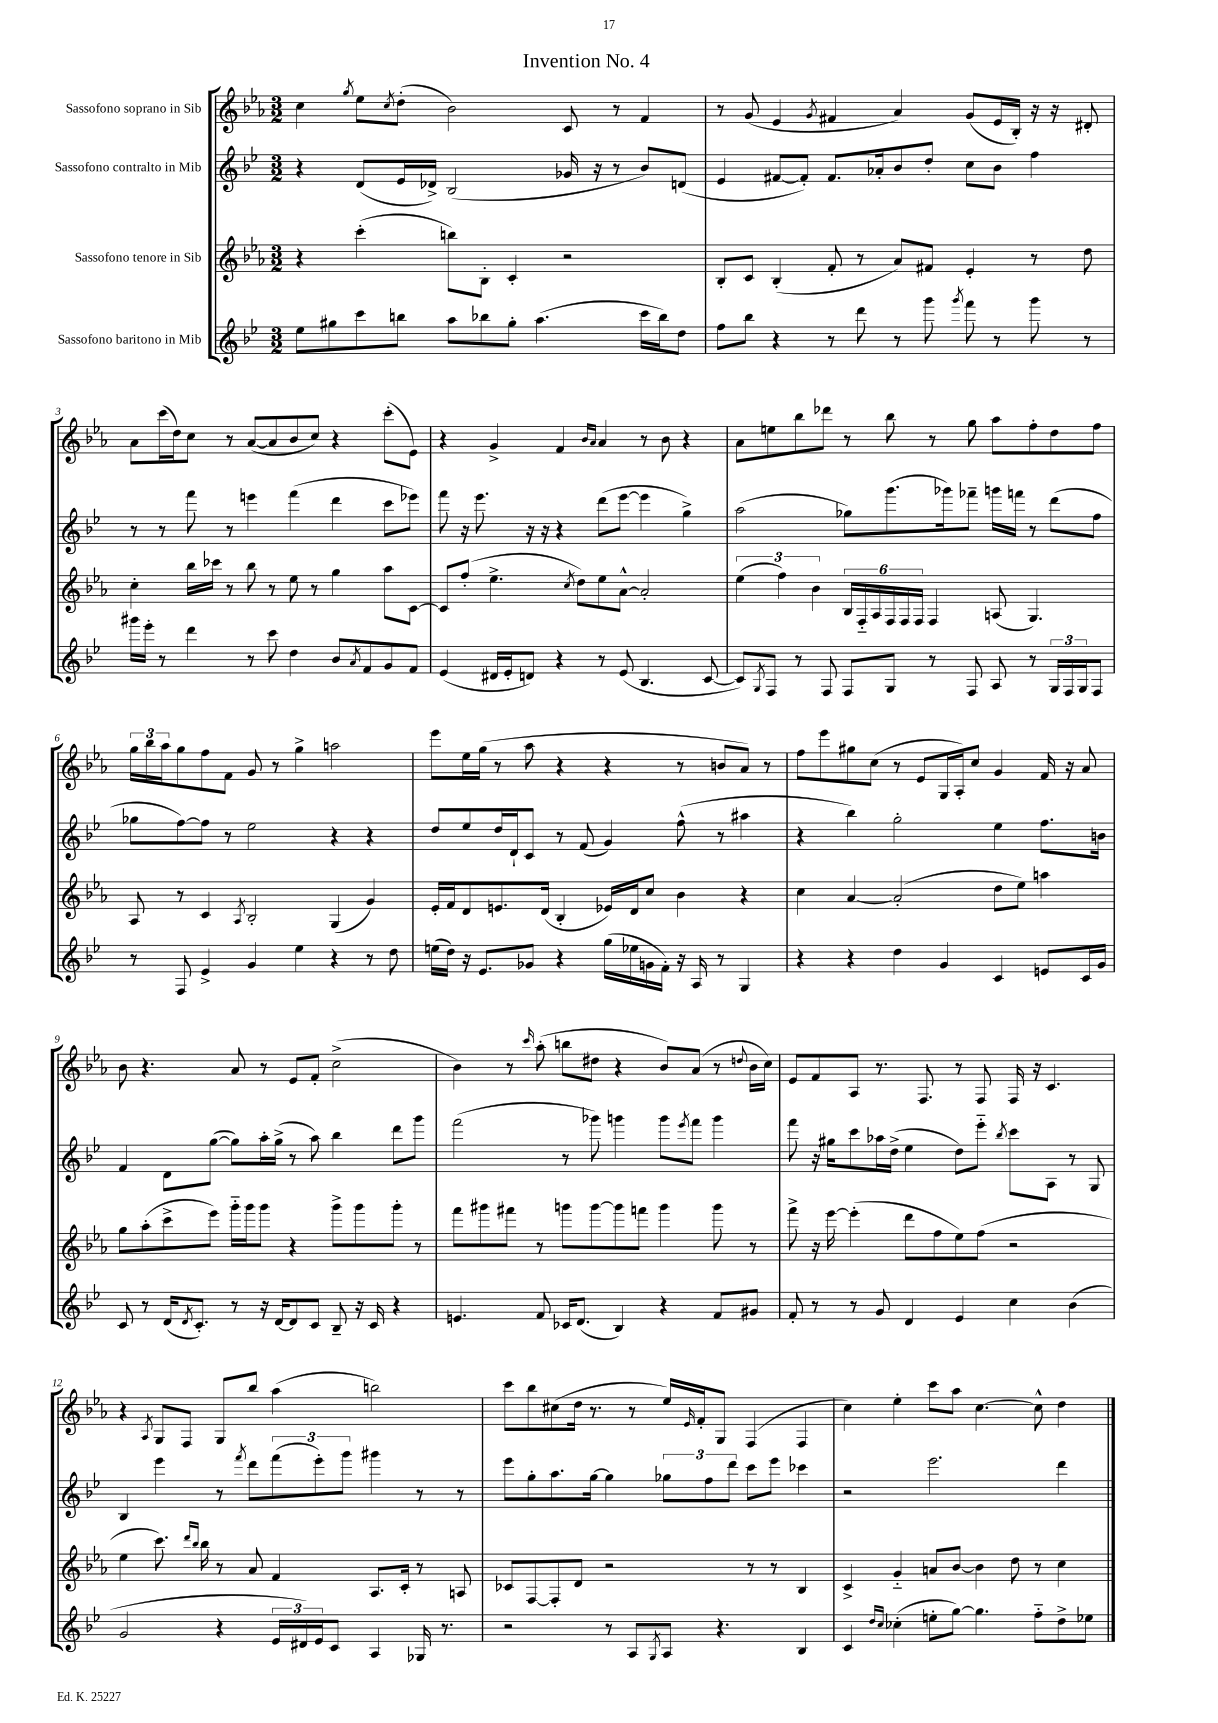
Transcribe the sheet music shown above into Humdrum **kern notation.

**kern	**kern	**kern	**kern
*part4	*part3	*part2	*part1
*staff4	*staff3	*staff2	*staff1
*I"Sassofono baritono in Mib	*I"Sassofono tenore in Sib	*I"Sassofono contralto in Mib	*I"Sassofono soprano in Sib
*clefG2	*clefG2	*clefG2	*clefG2
*k[b-e-]	*k[b-e-a-]	*k[b-e-]	*k[b-e-a-]
*M3/2	*M3/2	*M3/2	*M3/2
=1	=1	=1	=1
8ee-\L	4r	4r	4cc\
8gg#X\	.	.	.
.	.	.	8qgg/
8ccc\	(4ccc'\	(8d/L	8ee-\L
.	.	.	8qcc/
8bbn\J	.	16e-/L	(8dd'\J
.	.	16d-X^/JJ)	.
8aa\L	8bbn\L)	(2B-/	2b-\)
8bb-X\	8B-'\J	.	.
8gg#'\J	4c'/	.	.
(4.aa\	.	.	.
.	2r	16g-X/	8c/
.	.	16r	.
.	.	8r	8r
16ccc\LL	.	8b-/L)	4f/
16bb-\J)	.	.	.
8dd\J	.	(8dn/J	.
=2	=2	=2	=2
8ff\L	8B-'/L	4e-/	8r
8bb-\J	8c/J	.	(8g/
4r	(4B-'/	[8f#X/L	4e-/
.	.	8f#'/J])	.
.	.	.	8qg/
8r	8f'/	8.f#/L	4f#X/
8ddd\	8r	.	.
.	.	16a-X'/k	.
8r	8a-/L)	8b-/	4a-/)
8ggg\	8f#X/J	8dd'/J	.
8qggg/	.	.	.
8fff\	4e-'/	8cc\L	(8g/L
8r	.	8b-\J	16e-/L
.	.	.	16B-'/JJ)
8ggg\	8r	4ff\	16r
.	.	.	16r
8r	8dd\	.	8d#X'/
!!LO:LB:g=z
=3	=3	=3	=3
16ggg#X\LL	4cc'\	8r	8a-\L
16eee-'\JJ	.	.	.
8r	.	8r	(16ccc\L
.	.	.	16dd\J)
4ddd\	16bb-\LL	8fff\	8cc\J
.	16ccc-X\JJ	.	.
.	8r	8r	8r
8r	8bb-\	4eeen\	([8a-/L
8ccc\	8r	.	8a-/]
4dd\	8ee-\	(4fff\	8b-/
.	8r	.	8cc/J)
8b-/L	4gg\	4ddd\	4r
8qa/	.	.	.
8f/	.	.	.
8g/	8aa-\L	8ccc\L	(8ccc'\L
8f/J	[8c\J	8eee-X\J)	8e-\J)
=4	=4	=4	=4
(4e-/	8c/L]	8fff\	4r
.	(8ff'/J	16r	.
.	.	8.eee-\	.
16d#X/LL	4.ee-^\	.	4g^/
16e-'/J	.	.	.
8dn/J)	.	16r	.
.	.	16r	.
4r	.	4r	4f/
.	8qcc/	.	.
.	8dd\L)	.	.
.	.	.	16qqb-/LL
.	.	.	16qqa-/JJ
8r	8ee-\	(8ddd\L	4a-/
(8e-/	[8a-^^\J	[8eee-\J	.
4.B-/	2a-'/]	4eee-\]	8r
.	.	.	8b-\
.	.	4gg^\)	4r
[8c/	.	.	.
=5	=5	=5	=5
8c/L])	(6ee-\	(2aa\	8a-\L
8qG/	.	.	.
8F/J	.	.	8een\
.	6ff\)	.	.
8r	.	.	8bb-\
.	6b-\	.	.
8F/	.	.	8ddd-X\J
8F/L	24B-/LL	8gg-X\L)	8r
.	24F/	.	.
.	24A-/	.	.
8G/J	24F/	(8.ggg\	8bb-\
.	24F/	.	.
.	24F/JJ	.	.
8r	4F/	.	8r
.	.	16ggg-X\k)	.
8F/	.	8fff-X~\J	8gg\
8A/	(8An/	16gggn\LL	8aa-\L
.	.	16fffn\JJ	.
8r	4.G/)	8r	8ff'\
24G/LL	.	(8ddd\L	8dd\
24F/	.	.	.
24G/J	.	.	.
8F/J	.	8ff\J	8ff\J
!!LO:LB:g=z
=6	=6	=6	=6
8r	8A-/	8gg-X\L	24gg\LL
.	.	.	24bb-\
.	.	.	24aa-\J
8F/	8r	[8ff\)	8gg\
4e-^/	4c/	8ff\J]	8ff\
.	.	8r	8f\J
.	8qA-/	.	.
4g/	2B-'/	2ee-\	8g/
.	.	.	8r
4ee-\	.	.	4gg^\
4r	(4G/	4r	2aan\
8r	4g/)	4r	.
8dd\	.	.	.
=7	=7	=7	=7
(16een\LL	16e-'/LL	8dd/L	8eee-\L
16dd\JJ)	16f/J	.	.
16r	8d/	8ee-/	16ee-\L
8.e-/L	.	.	(16gg\JJ
.	8.en/	16dd/L	8r
.	.	16d`/J	.
8g-X/J	.	8c/J	8aa-\
.	(16d/Jk	.	.
4r	4B-'/	8r	4r
.	.	(8f/	.
(16gg\LL	16e-X/LL)	4g/)	4r
16ee-X\	16d/J	.	.
16gn\	8cc/J	.	.
16f'\JJ)	.	.	.
16r	4b-\	(8ff^^\	8r
16A/	.	.	.
8r	.	8r	8bn/L
4G/	4r	4aa#X\	8a-/J)
.	.	.	8r
=8	=8	=8	=8
4r	4cc\	4r	8ff\L
.	.	.	8eee-\
4r	[4a-/	4bb-\)	8gg#X\
.	.	.	(8cc\J
4dd\	(2a-'/]	2gg'\	8r
.	.	.	8e-/L
4g/	.	.	16G/L
.	.	.	16A-'/J)
.	.	.	8cc/J
4c/	8dd\L	4ee-\	4g/
.	8ee-\J)	.	.
8en/L	4aan\	8.ff\L	16f/
.	.	.	16r
16c/L	.	.	8a-/
16g/JJ	.	16bn\Jk	.
!!LO:LB:g=z
=9	=9	=9	=9
8c/	8gg\L	4f/	8b-\
8r	(8aa-'\	.	4.r
(16d/KL	8ccc^\	8d\L	.
8qd/	.	.	.
8.c'/J)	.	.	.
.	8eee-\J)	([8gg\J	.
8r	16ggg\LL	8gg\L])	8a-/
.	16ggg\J	.	.
16r	8ggg\J	16aa'\L	8r
[16d/KL	.	(16gg^\JJ	.
8d/]	4r	8r	8e-/L
8c/J	.	8aa\)	8f'/J
8B-~/	8ggg^\L	4bb-\	(2cc^\
16r	8ggg\	.	.
16c/	.	.	.
4r	8ggg'\J	8ddd\L	.
.	8r	8ggg\J	.
=10	=10	=10	=10
4.en/	8fff\L	(2fff\	4b-\)
.	8ggg#X\	.	.
.	8fff#X\J	.	8r
.	.	.	16qqccc/
8f/	8r	.	(8aa-'\
16c-X/KL	8gggn\L	8r	8bbn\L
(8.d/J	.	.	.
.	[8ggg\	8ggg-X\)	8dd#X\J
4B-/)	8ggg\]	4gggn\	4r
.	8fffn\J	.	.
4r	4ggg\	8ggg\L	8b-/L)
.	.	8qeee-/	.
.	.	8fff\J	(8a-/J
8f/L	8ggg\	4ggg\	8r
.	.	.	8qqddn/
8g#X/J	8r	.	16b-\LL
.	.	.	16cc\JJ)
=11	=11	=11	=11
8f'/	8fff^\	8fff\	8e-/L
8r	16r	16r	8f/
.	[16eee-\	16gg#X\KL	.
8r	(4eee-'\]	8ccc\	8A-/J
8g/	.	16aa-X\L	8.r
.	.	(16dd^\JJ	.
4d/	8ddd\L	4ee-\	.
.	.	.	8.F/
.	8ff\	.	.
4e-/	8ee-\)	8dd\L)	8r
.	(8ff\J	8eee-\J	8F/
.	.	8qbb-/	.
4cc\	2r	8ccc\L	16F/
.	.	.	16r
.	.	8A\J	4.c/
(4b-\	.	8r	.
.	.	8G/	.
!!LO:LB:g=z
=12	=12	=12	=12
2g/	4ee-\	4B-/	4r
.	.	.	8qA-/
.	8.ccc\)	4eee-\	8G/L
.	.	.	8F/J
.	16qqddd/LL	.	.
.	16qqbb-/JJ	.	.
.	16bb-\	.	.
4r	8r	8r	8G/L
.	.	8qfff/	.
.	8a-/	8ddd\L	8bb-/J
24e-/LL	4f/	(12fff\	(4aa-\
24d#X/)	.	.	.
24e-/J	.	12eee-'\)	.
8c/J	.	.	.
.	.	12ggg\J	.
4A/	8.A-/L	4ggg#X\	2bbn\)
.	16c'/Jk	.	.
16G-X/	8r	8r	.
8.r	.	.	.
.	8An/	8r	.
=13	=13	=13	=13
2r	8c-X/L	8eee-\L	8ccc\L
.	[8F/	8gg'\	8bb-\
.	8F'/]	8.aa\	(8cc#X\
.	8d/J	.	16dd\Jk
.	.	[16gg\Jk	8.r
8r	2r	4gg\]	.
8A/L	.	.	8r
8qG/	.	.	.
8A/J	.	12gg-X\L	16ee-/LL)
.	.	.	16qqe-/
.	.	.	16f'/J
.	.	12ff\	.
4.r	.	.	8G/J
.	.	12ddd\J	.
.	8r	8ccc\L	(4F/
.	8r	8eee-\J	.
4B-/	4B-/	4ccc-X\	4F/
=14	=14	=14	=14
4c/	4c^/	2r	4cc\)
16qqdd/LL	.	.	.
16qqcc/JJ	.	.	.
(4cc-X'\	4g/	.	4ee-'\
8een'\L	8an/L	2.eee-\	8ccc\L
[8gg\J)	[8b-/J	.	8aa-\J
4.gg\]	4b-\]	.	[4.cc\
.	8dd\	.	.
8ff\L	8r	.	8cc^^\]
8dd^\	4cc\	4ddd\	4dd\
8ee-X\J	.	.	.
==	==	==	==
*-	*-	*-	*-
